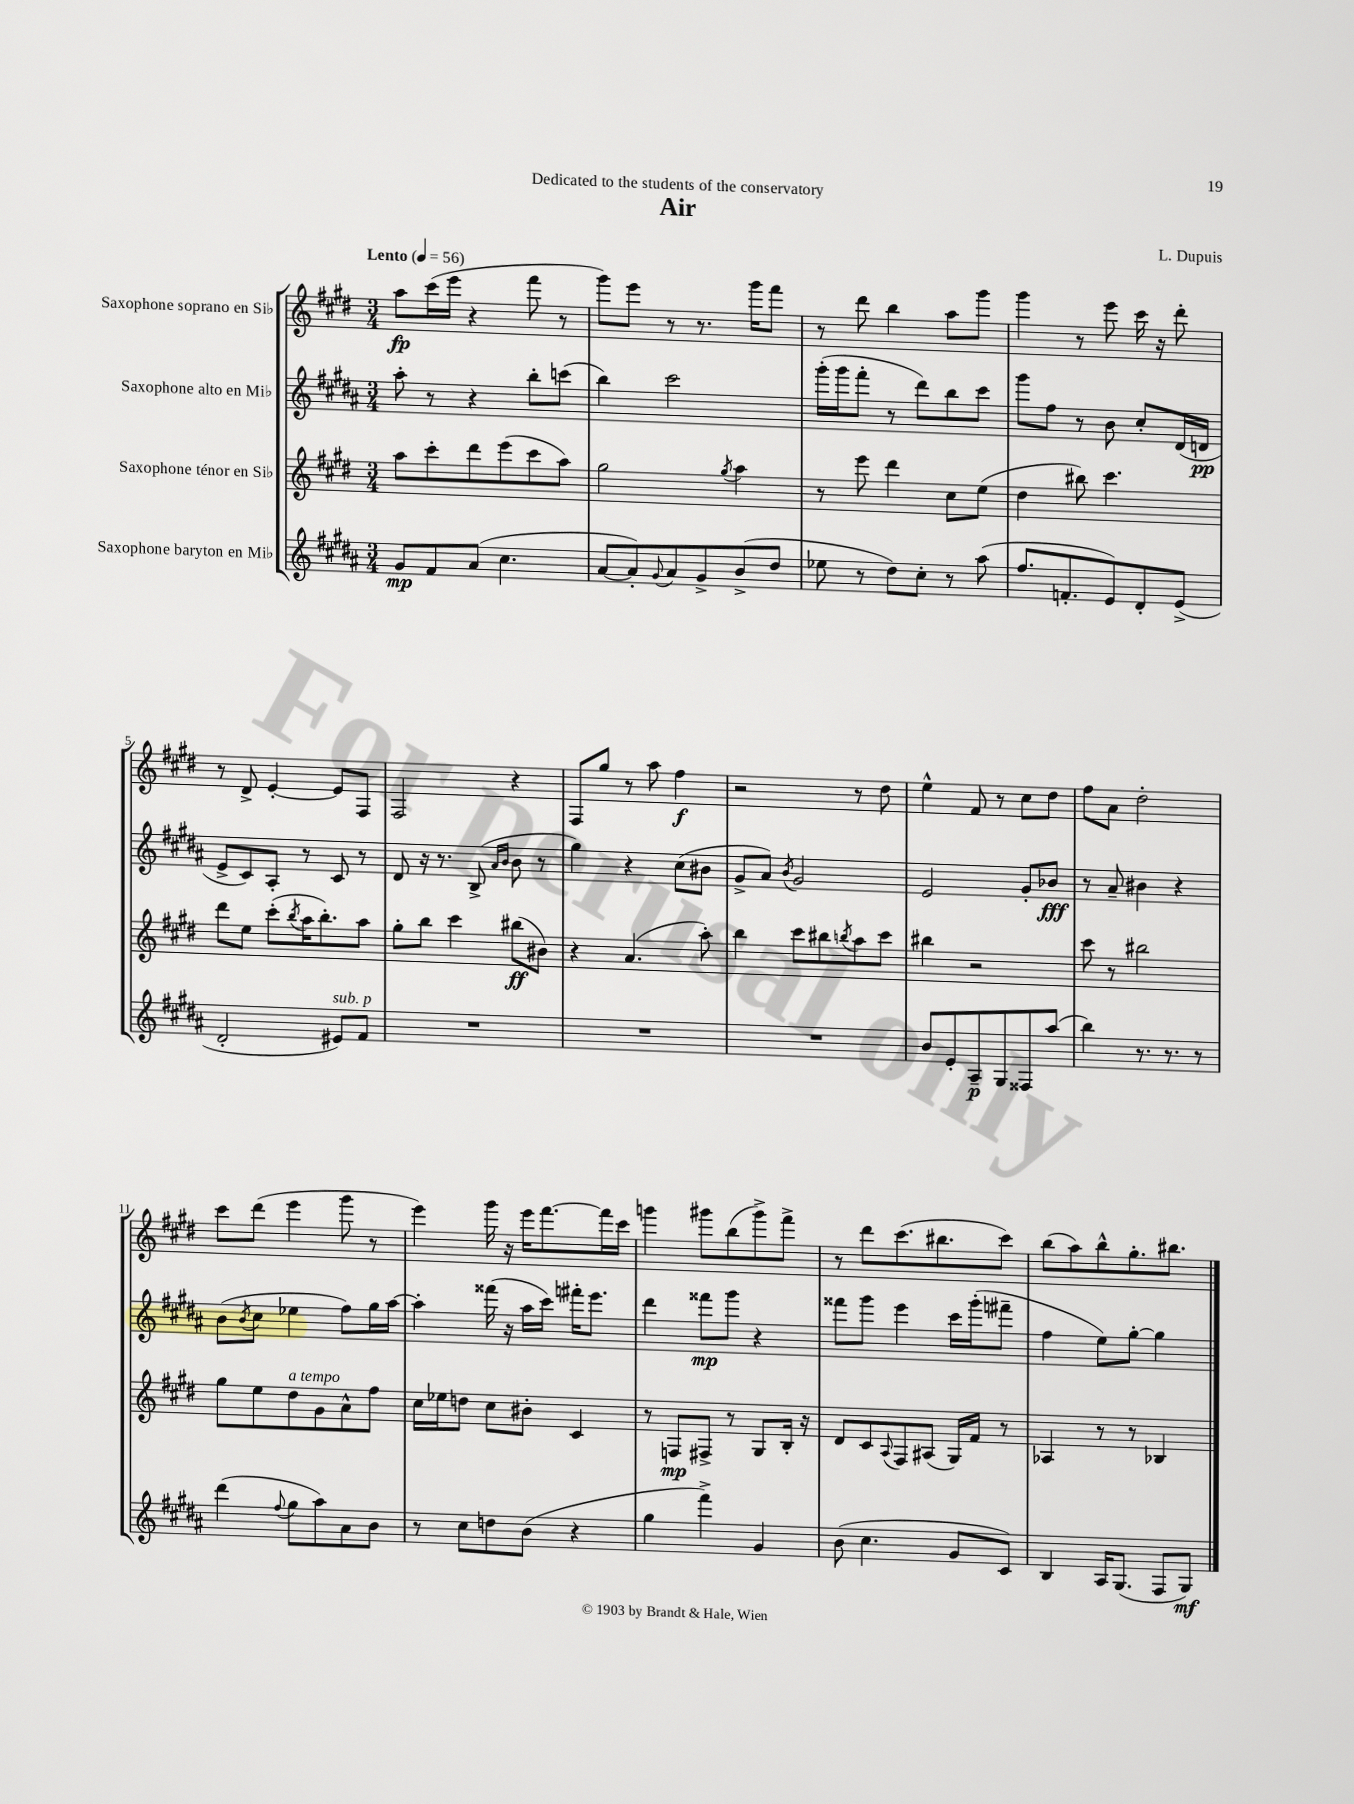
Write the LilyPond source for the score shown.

\header { title = "Air" composer = "L. Dupuis" dedication = "Dedicated to the students of the conservatory" }
<<
\new StaffGroup <<
\new Staff = "s0" \with { instrumentName = "Saxophone soprano en Sib" } {
    \clef treble \key e \major \numericTimeSignature \time 3/4 \tempo "Lento" 4 = 56
    a''8\fp cis'''16( e'''16 r4 fis'''8 r8 |
    gis'''8) e'''8 r8 r8. gis'''16 fis'''8 |
    r8 dis'''8 b''4 a''8 gis'''8 |
    gis'''4 r8 e'''8 cis'''16 r16 dis'''8-. |
    r8 dis'8-> e'4~-. e'8 fis8 |
    fis2 r4 |
    fis8 gis''8 r8 a''8 fis''4\f |
    r2 r8 dis''8 |
    e''4-^ fis'8 r8 cis''8 dis''8 |
    fis''8 a'8 dis''2-. |
    cis'''8 dis'''8( e'''4 gis'''8 r8 |
    e'''4) gis'''16 r16 e'''16 fis'''8.~ fis'''16 cis'''16 |
    g'''4 gis'''8 b''8( gis'''8->) fis'''8-> |
    r8 dis'''8 cis'''8.( bis''8. cis'''8) |
    b''8( a''8) b''8-^ gis''8.-. bis''8. \bar "|." |
}
\new Staff = "s1" \with { instrumentName = "Saxophone alto en Mib" } {
    \clef treble \key b \major \numericTimeSignature \time 3/4
    ais''8-. r8 r4 b''8-. c'''8( |
    b''4) cis'''2 |
    gis'''16-.( gis'''16 fis'''8-. r8 dis'''8) b''8 cis'''8 |
    gis'''8 fis''8 r8 b'8 cis''8-. dis'16( d'16\pp |
    e'8-> cis'8) ais8-. r8 cis'8 r8 |
    dis'8 r16 r8. b8->( \grace { ais'16 b'16 } b'8 r8 |
    gis''4) r4 cis''8( bis'8 |
    gis'8-> ais'8) \acciaccatura { b'8 } gis'2 |
    e'2 gis'8-. bes'8\fff |
    r8 ais'8-- bis'4 r4 |
    b'8( \acciaccatura { b'8 } cis''8 ees''4 fis''8) gis''16 ais''16~ |
    ais''4-. fisis'''16( r16 ais''16 cis'''16) fis'''16-. e'''8. |
    dis'''4 fisis'''8\mp gis'''8 r4 |
    fisis'''8 gis'''8 e'''4 cis'''16 gis'''16-.( fis'''8-- |
    fis''4 e''8) gis''8~-. gis''4 \bar "|." |
}
\new Staff = "s2" \with { instrumentName = "Saxophone ténor en Sib" } {
    \clef treble \key e \major \numericTimeSignature \time 3/4
    a''8 cis'''8-. dis'''8 e'''8( cis'''8 a''8) |
    gis''2 \acciaccatura { gis''8 } a''4 |
    r8 e'''8 dis'''4 cis''8 e''8( |
    dis''4 bis''8) cis'''4. |
    dis'''8 e''8 cis'''8-.( \acciaccatura { b''8 } a''16 b''8.-.) a''8 |
    gis''8-. b''8 cis'''4 bis''8\ff( bis'8) |
    r4 a'4.( a''8-.) |
    b''4 cis'''8 bis''8 \acciaccatura { b''8 } a''8 cis'''8 |
    bis''4 r2 |
    cis'''8 r8 bis''2 |
    gis''8 e''8 dis''8^\markup { \italic "a tempo" } gis'8 a'8-^ fis''8 |
    cis''16 ees''16 d''8 cis''8 bis'8-. cis'4 |
    r8 f8\mp fis8-> r8 gis8 b16-. r16 |
    dis'8 cis'8 \appoggiatura { a8 } fis8 ais8( gis16) fis'16 r8 |
    aes4 r8 r8 bes4 \bar "|." |
}
\new Staff = "s3" \with { instrumentName = "Saxophone baryton en Mib" } {
    \clef treble \key b \major \numericTimeSignature \time 3/4
    gis'8\mp fis'8 ais'8( cis''4. |
    ais'8~ ais'8-.) \appoggiatura { gis'8 } ais'8 gis'8-> b'8->( dis''8 |
    ees''8 r8 dis''8) cis''8-. r8 ais''8( |
    fis''8. f'8.-. e'8) dis'8-. e'8->( |
    dis'2-. eis'8^\markup { \italic "sub. p" }) fis'8 |
    R2. |
    R2. |
    R2. |
    b'8 e'8-. ais8--\p gis8 fisis8 ais''8( |
    b''4) r8. r8. r8 |
    dis'''4( \appoggiatura { fis''8 } gis''8 ais''8) ais'8 b'8 |
    r8 cis''8 d''8 b'8( r4 |
    gis''4 fis'''4->) gis'4 |
    b'8( cis''4. gis'8 cis'8) |
    b4 ais16 gis8.( fis8 gis8\mf) \bar "|." |
}
>>
>>
